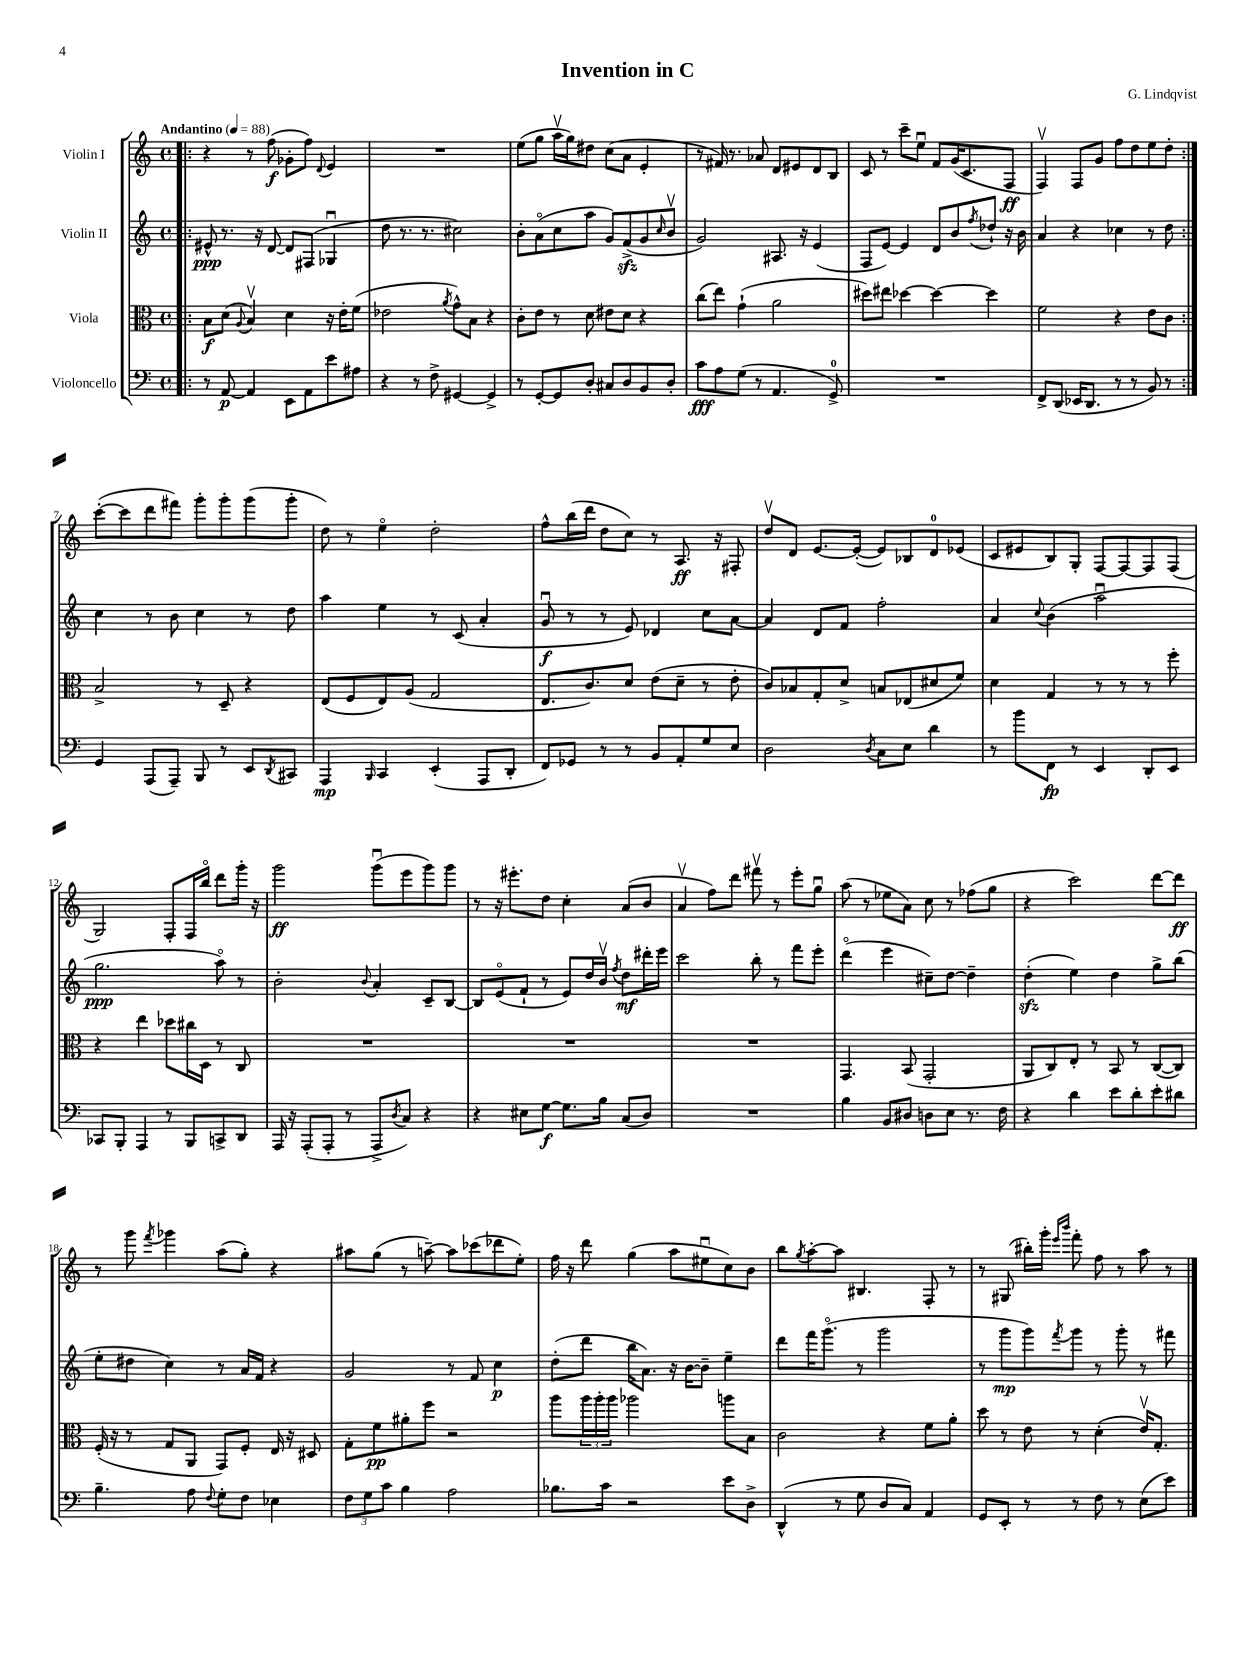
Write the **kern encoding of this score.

**kern	**kern	**kern	**kern
*staff4	*staff3	*staff2	*staff1
*clefF4	*clefC3	*clefG2	*clefG2
*k[]	*k[]	*k[]	*k[]
*M4/4	*M4/4	*M4/4	*M4/4
*met(c)	*met(c)	*met(c)	*met(c)
*MM88	*MM88	*MM88	*MM88
=!|:	=!|:	=!|:	=!|:
8r	8B	8e#^^	4r
[8AA	(8d	8.r	.
.	8qqA	.	.
4AA]	4Bv)	.	8r
.	.	16r	.
.	.	[8d	(8ff
8EE	4d	8d]	8g-'
8AA	.	(8F#	8ff)
.	.	.	8qqd
8e	16r	4G-u	4e
.	16e'	.	.
8A#	(8f	.	.
=	=	=	=
4r	2e-	8dd	1r
.	.	8.r	.
8r	.	.	.
.	.	8.r	.
8F^	.	.	.
.	8qa	.	.
[4GG#	8g^^)	2cc#)	.
.	8B	.	.
4GG#^]	4r	.	.
=	=	=	=
8r	8c'	8b'	(8ee
[8GG'	8e	(8ao	8gg
8GG]	8r	8cc	16aav
.	.	.	16gg)
8D'	8d	8aa	8dd#
8C#	8e#	8g)	(8cc
8D	8d	(8f^	8a
8BB	4r	8g	4e'
.	.	16qqcc	.
8D'	.	8bv	.
=	=	=	=
8c	(8cc	2g)	8r
8A	8ee)	.	16f#)
.	.	.	8.r
(8G	(4g`	.	.
8r	.	.	8a-
4.AA	2a	8.A#	8d
.	.	.	8e#
.	.	16r	.
.	.	(4e	8d
8GG^)	.	.	8B
=	=	=	=
1r	8dd#)	8F	8c
.	8ee#	[8e)	8r
.	[4dd-	4e]	8ccc~
.	.	.	8eeu
.	4dd-_	8d	8f
.	.	8b	(16g
.	.	.	8.c
.	.	8qff	.
.	4dd-]	8dd-`	.
.	.	16r	8F
.	.	16b	.
=	=	=	=
8FF^	2f	4a	4Fv)
(8DD	.	.	.
16EE-	.	4r	8F
8.DD	.	.	.
.	.	.	8g
8r	4r	4cc-	8ff
8r	.	.	8dd
8BB)	8e	8r	8ee
8r	8c	8dd	8dd'
=:|!	=:|!	=:|!	=:|!
4GG	2B^	4cc	([8ccc'
.	.	.	8ccc]
(8AAA	.	8r	8ddd
8AAA~)	.	8b	8fff#)
8BBB	8r	4cc	8ggg'
8r	8D~	.	8ggg'
8EE	4r	8r	(8ggg
8qDD	.	.	.
8CC#	.	8dd	8ggg'
=	=	=	=
4AAA	(8E	4aa	8dd)
.	8F	.	8r
16qqBBB	.	.	.
4CC	8E)	4ee	4eeo
.	(8A	.	.
(4EE'	2G	8r	2dd'
.	.	(8c	.
8AAA	.	4a'	.
8DD'	.	.	.
=	=	=	=
8FF)	8.E	8gu	8ff^^
8GG-	.	8r	(16bb
.	8.c)	.	16ddd
8r	.	8r	8dd
8r	8d	8e)	8cc)
8BB	(8e	4d-	8r
8AA'	8d~	.	8.A
8G	8r	8cc	.
.	.	.	16r
8E	8e'	[8a	8F#'
=	=	=	=
2D	8c)	4a]	8ddv
.	8B-	.	8d
.	8G'	8d	[8.e
.	8d^	8f	.
.	.	.	(16e'_
8qD	.	.	.
8C	8B	2ff'	8e])
8E	(8E-	.	8B-
4d	8d#	.	8d
.	8f)	.	(8e-
=	=	=	=
8r	4d	4a	8c
8b	.	.	8e#
.	.	8qqcc	.
8FF	4G	(4b	8B)
8r	.	.	8G'
4EE	8r	2aau	[8F
.	8r	.	8F_
8DD'	8r	.	8F]
8EE	8ff'	.	(8F
=	=	=	=
8CC-	4r	2.gg	2G)
8BBB'	.	.	.
4AAA	4ee	.	.
8r	8dd-	.	8F'
8BBB	16cc#	.	16F
.	16D	.	16bbo
8CC^	8r	8aao)	8ddd
8DD	8C	8r	16ggg'
.	.	.	16r
=	=	=	=
16AAA	1r	2b'	2ggg
16r	.	.	.
(8AAA'	.	.	.
8AAA'	.	.	.
8r	.	.	.
.	.	8qqb	.
8AAA^	.	4a'	(8gggu
8qD	.	.	.
8C)	.	.	8eee
4r	.	8c~	8ggg)
.	.	[8B	8ggg
=	=	=	=
4r	1r	8B]	8r
.	.	(8eo	16r
.	.	.	8.eee#'
8E#	.	8f`	.
[8G	.	8r	8dd
8.G]	.	8e)	4cc'
.	.	16dd	.
16B	.	16bv	.
.	.	8qff	.
(8C	.	8dd	(8a
8D)	.	16ddd#'	8b
.	.	16eee	.
=	=	=	=
1r	1r	2ccc	4av
.	.	.	8ff)
.	.	.	8ddd
.	.	8bb'	8fff#v
.	.	8r	8r
.	.	8fff	8eee'
.	.	8eee'	8ggu
=	=	=	=
4B	4.GG	(4dddo	(8aa
.	.	.	8r
8BB	.	4eee	8ee-
8D#	(8BB	.	8a)
8D	2GG'	8cc#~)	8cc
8E	.	[8dd	8r
8.r	.	4dd~]	(8ff-
.	.	.	8gg
16F	.	.	.
=	=	=	=
4r	8AA	(4dd'	4r
.	8C)	.	.
4d	8E'	4ee)	2ccc)
.	8r	.	.
8e	8BB	4dd	.
8d'	8r	.	.
8e'	([8C	8gg^	[8ddd
8d#	8C])	(8bb	8ddd]
=	=	=	=
4.B~	(16F'	8ee'	8r
.	16r	.	.
.	8r	8dd#	8ggg
.	.	.	8qfff
.	8G	4cc)	4ggg-
8A	8AA	.	.
8qqF	.	.	.
8G'	8GG)	8r	(8aa
8F	8F'	16a	8gg')
.	.	16f	.
4E-	16E	4r	4r
.	16r	.	.
.	8D#	.	.
=	=	=	=
12F	8G'	2g	8aa#
12G	.	.	.
.	8f	.	(8gg
12c	.	.	.
4B	8a#'	.	8r
.	8ff	.	[8aa~)
2A	2r	8r	8aa]
.	.	8f	(8ccc-
.	.	4cc	8ddd-
.	.	.	8ee')
=	=	=	=
8.B-	8aa	(8dd'	16ff
.	.	.	16r
.	24aa	8ddd	8ddd
.	24aa'	.	.
16c	.	.	.
.	24aa	.	.
2r	2aa-	16bb	(4gg
.	.	8.a)	.
.	.	16r	8aa
.	.	[16b	.
.	.	8b~]	8ee#u
8e	8aa	4ee~	8cc)
8D^	8B	.	8b
=	=	=	=
(4DD^^	2c	8ddd	8bb
.	.	.	8qgg
.	.	16fff	[8aa'
.	.	(8.gggo	.
8r	.	.	8aa]
8G	.	8r	4.B#
8D	4r	2ggg	.
8C)	.	.	.
4AA	8f	.	8F'
.	8a'	.	8r
=	=	=	=
8GG	8dd	8r	8r
8EE'	8r	8ggg	(8G#
8r	8e	8ggg)	16bb#')
.	.	.	16ggg'
.	.	.	16qqeee
.	.	8qfff	16qqbbb
8r	8r	8ggg	8fff'
8F	(4d'	8r	8ff
8r	.	8ggg'	8r
(8E	16ev)	8r	8aa
.	8.G'	.	.
8e)	.	8fff#	8r
==	==	==	==
*-	*-	*-	*-
